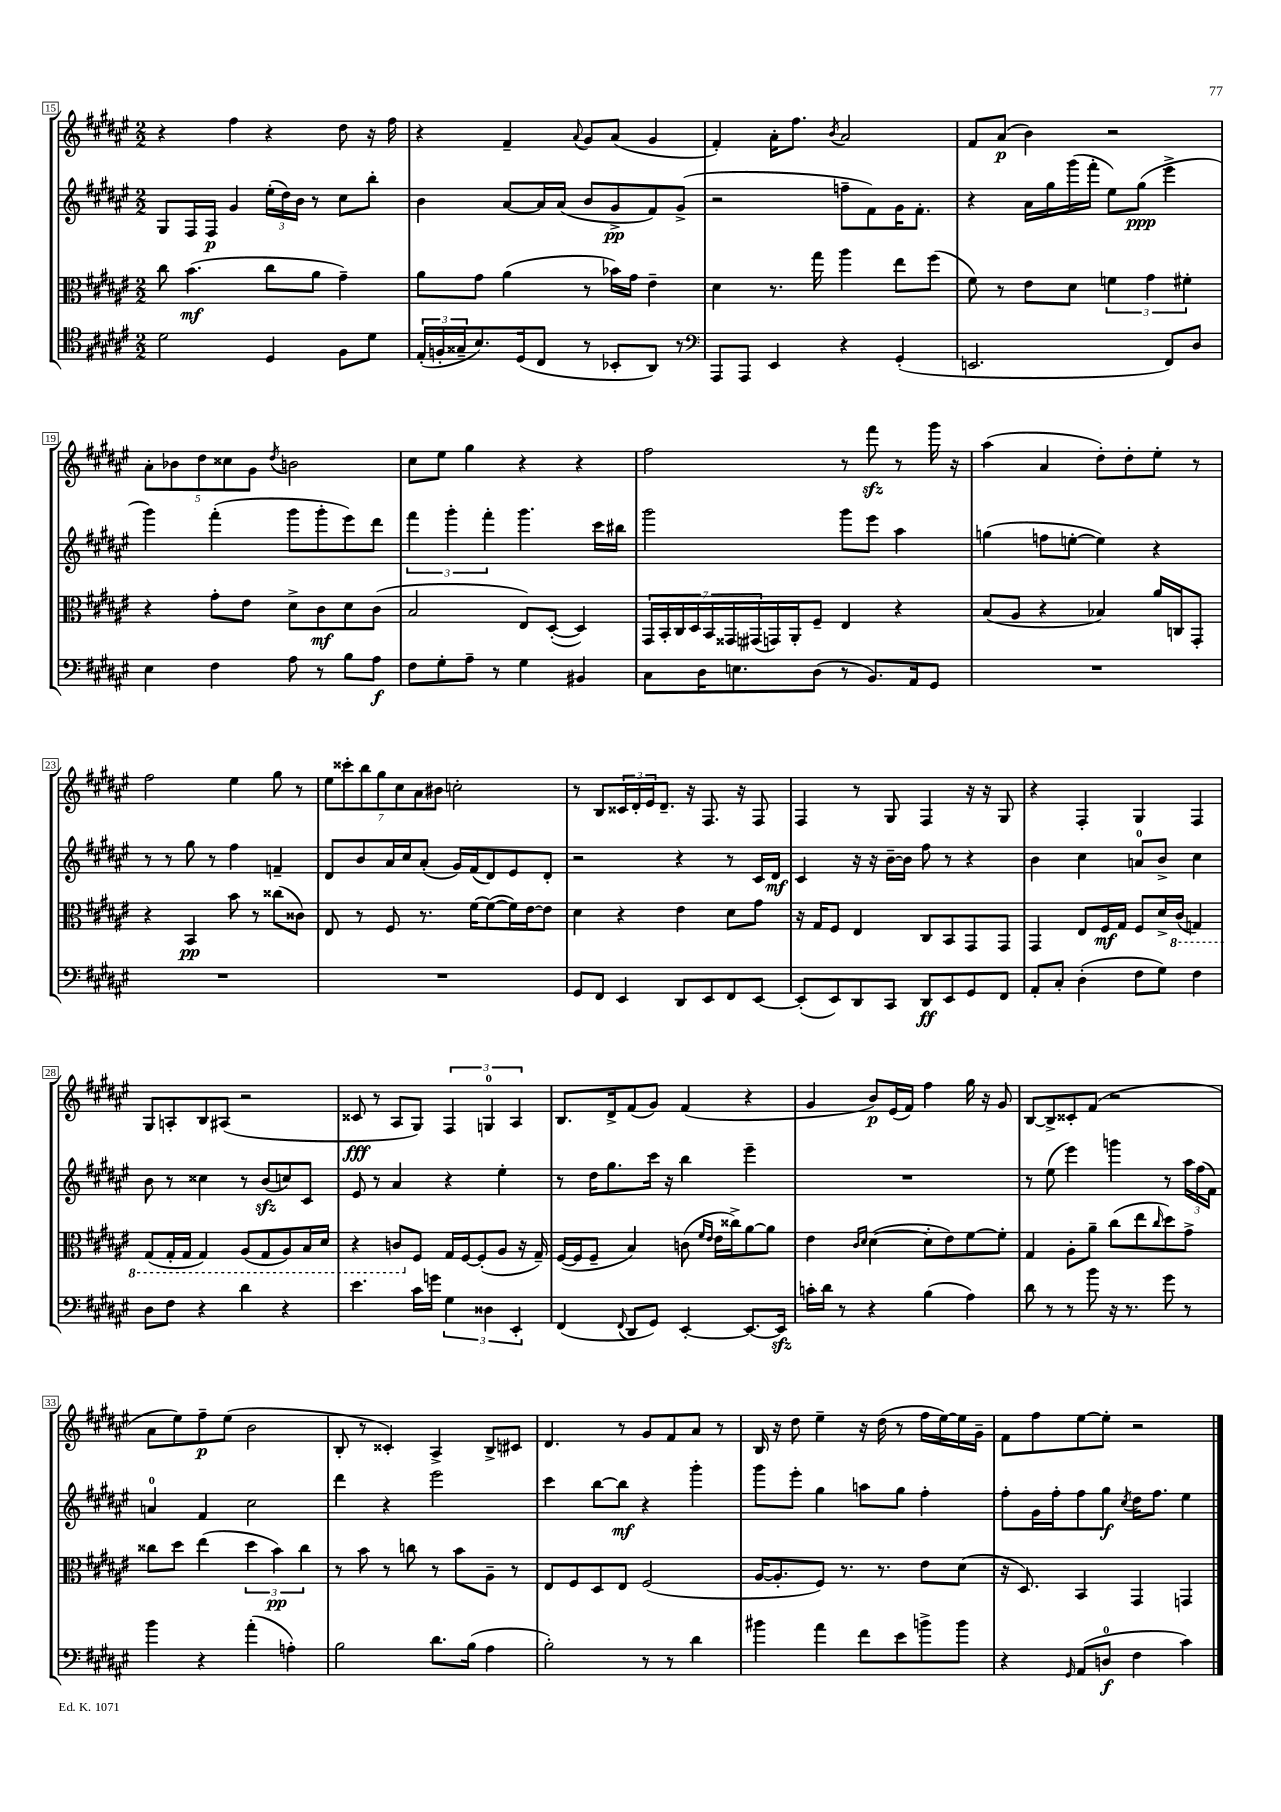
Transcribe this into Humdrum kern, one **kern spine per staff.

**kern	**dynam	**kern	**dynam	**kern	**dynam	**kern	**dynam
*part4	*part4	*part3	*part3	*part2	*part2	*part1	*part1
*staff4	*staff4	*staff3	*staff3	*staff2	*staff2	*staff1	*staff1
*clefC4	*	*clefC3	*	*clefG2	*	*clefG2	*
*k[f#c#g#d#a#e#]	*	*k[f#c#g#d#a#e#]	*	*k[f#c#g#d#a#e#]	*	*k[f#c#g#d#a#e#]	*
*M2/2	*	*M2/2	*	*M2/2	*	*M2/2	*
=15	=15	=15	=15	=15	=15	=15	=15
2d#\	.	8cc#\	.	8G#/L	.	4r	.
.	.	(4.b\	mf	16F#/L	.	.	.
.	.	.	.	16F#/JJ	p	.	.
.	.	.	.	4g#/	.	4ff#\	.
4D#/	.	8cc#\L	.	(24ee#'\LL	.	4r	.
.	.	.	.	24dd#\)	.	.	.
.	.	.	.	24b\JJ	.	.	.
.	.	8a#\J	.	8r	.	.	.
8F#\L	.	4g#~\)	.	8cc#\L	.	8dd#\	.
8d#\J	.	.	.	8bb'\J	.	16r	.
.	.	.	.	.	.	16ff#\	.
=16	=16	=16	=16	=16	=16	=16	=16
(24E#'/LL	.	8a#\L	.	4b\	.	4r	.
24Fn'/	.	.	.	.	.	.	.
24G##X~/J	.	.	.	.	.	.	.
8.B/)	.	8g#\J	.	.	.	.	.
.	.	(4a#\	.	[8a#/L	.	4f#~/	.
(16D#/k	.	.	.	.	.	.	.
8C#/J	.	.	.	16a#/L]	.	.	.
.	.	.	.	(16a#/JJ	.	.	.
.	.	.	.	.	.	8qqa#/	.
8r	.	8r	.	8b/L	.	8g#/L	.
8BB-X'/L	.	16b-X\LL)	.	8g#^/	pp	(8a#/J	.
.	.	16g#\JJ	.	.	.	.	.
8AA#/J)	.	4e#~\	.	8f#/)	.	4g#/	.
8r	.	.	.	(8g#^/J	.	.	.
=17	=17	=17	=17	=17	=17	=17	=17
*clefF4	*	*	*	*	*	*	*
8AAA#/L	.	4d#\	.	2r	.	4f#'/)	.
8AAA#/J	.	.	.	.	.	.	.
4EE#/	.	8.r	.	.	.	16a#'\KL	.
.	.	.	.	.	.	8.ff#\J	.
.	.	16gg#\	.	.	.	.	.
.	.	.	.	.	.	8qb/	.
4r	.	4aa#\	.	8ffn~\L	.	2a#/	.
.	.	.	.	8f#\)	.	.	.
(4GG#'/	.	8ee#\L	.	16g#\K	.	.	.
.	.	.	.	8.f#'\J	.	.	.
.	.	(8ff#\J	.	.	.	.	.
=18	=18	=18	=18	=18	=18	=18	=18
2.EEn/	.	8f#\)	.	4r	.	8f#/L	.
.	.	8r	.	.	.	(8a#/J	p
.	.	8e#\L	.	16a#\LL	.	4b\)	.
.	.	.	.	16gg#\	.	.	.
.	.	8d#\J	.	(16ggg#\	.	.	.
.	.	.	.	16fff#'\JJ	.	.	.
.	.	6fn\	.	8ee#\L)	.	2r	.
.	.	.	.	(8gg#\J	ppp	.	.
.	.	6g#\	.	.	.	.	.
8FF#/L)	.	.	.	4eee#^\	.	.	.
.	.	6f#X'\	.	.	.	.	.
8D#/J	.	.	.	.	.	.	.
!!LO:LB:g=z
=19	=19	=19	=19	=19	=19	=19	=19
4E#\	.	4r	.	4ggg#\)	.	10a#'\L	.
.	.	.	.	.	.	10b-X\	.
.	.	.	.	.	.	10dd#\	.
4F#\	.	8g#'\L	.	(4fff#'\	.	.	.
.	.	.	.	.	.	10cc##X\	.
.	.	8e#\J	.	.	.	.	.
.	.	.	.	.	.	10g#\J	.
.	.	.	.	.	.	8qdd#/	.
8A#\	.	8d#^\L	.	8ggg#\L	.	2bn\	.
8r	.	8c#\	mf	8ggg#'\	.	.	.
8B\L	.	8d#\	.	8eee#\)	.	.	.
8A#\J	f	(8c#\J	.	8ddd#\J	.	.	.
=20	=20	=20	=20	=20	=20	=20	=20
8F#\L	.	2B/	.	6fff#\	.	8cc#\L	.
8G#'\	.	.	.	.	.	8ee#\J	.
.	.	.	.	6ggg#'\	.	.	.
8A#~\J	.	.	.	.	.	4gg#\	.
.	.	.	.	6fff#'\	.	.	.
8r	.	.	.	.	.	.	.
4G#\	.	8E#/L)	.	4.ggg#\	.	4r	.
.	.	([8D#'/J	.	.	.	.	.
4BB#X/	.	4D#/])	.	.	.	4r	.
.	.	.	.	16ccc#\LL	.	.	.
.	.	.	.	16bb#X\JJ	.	.	.
=21	=21	=21	=21	=21	=21	=21	=21
8C#\L	.	28GG#/LL	.	2ggg#\	.	2ff#\	.
.	.	28BB'/	.	.	.	.	.
.	.	28C#/	.	.	.	.	.
.	.	28D#/	.	.	.	.	.
16D#\K	.	.	.	.	.	.	.
.	.	28BB/	.	.	.	.	.
.	.	28GG##X/	.	.	.	.	.
8.En\	.	.	.	.	.	.	.
.	.	(28GG#X/	.	.	.	.	.
.	.	16GGn/)	.	.	.	.	.
.	.	16AA#'/J	.	.	.	.	.
(8D#\J	.	8F#~/J	.	.	.	.	.
8r	.	4E#/	.	8ggg#\L	.	8r	.
8.BB/L)	.	.	.	8eee#\J	.	8fff#zz\	.
.	.	4r	.	4aa#\	.	8r	.
16AA#/k	.	.	.	.	.	.	.
8GG#/J	.	.	.	.	.	16ggg#\	.
.	.	.	.	.	.	16r	.
=22	=22	=22	=22	=22	=22	=22	=22
1r	.	(8B/L	.	(4ggn\	.	(4aa#\	.
.	.	8A#/J	.	.	.	.	.
.	.	4r	.	8ffn\L	.	4a#/	.
.	.	.	.	[8een'\J	.	.	.
.	.	4B-X/)	.	4ee\])	.	8dd#'\L)	.
.	.	.	.	.	.	8dd#'\	.
.	.	16a#/LL	.	4r	.	8ee#'\J	.
.	.	16Cn/J	.	.	.	.	.
.	.	8GG#'/J	.	.	.	8r	.
!!LO:LB:g=z
=23	=23	=23	=23	=23	=23	=23	=23
1r	.	4r	.	8r	.	2ff#\	.
.	.	.	.	8r	.	.	.
.	.	4BB/	pp	8gg#\	.	.	.
.	.	.	.	8r	.	.	.
.	.	8b\	.	4ff#\	.	4ee#\	.
.	.	8r	.	.	.	.	.
.	.	(8cc##X\L	.	4fn~/	.	8gg#\	.
.	.	8c##X\J)	.	.	.	8r	.
=24	=24	=24	=24	=24	=24	=24	=24
1r	.	8E#/	.	8d#/L	.	14ee#\L	.
.	.	.	.	.	.	14ccc##X'\	.
.	.	8r	.	8b/	.	.	.
.	.	.	.	.	.	14bb\	.
.	.	.	.	.	.	14gg#\	.
.	.	8F#/	.	16a#/L	.	.	.
.	.	.	.	.	.	14cc#\	.
.	.	.	.	16cc#/J	.	.	.
.	.	.	.	.	.	14a#\	.
.	.	8.r	.	(8a#'/J	.	.	.
.	.	.	.	.	.	14b#X\J	.
.	.	.	.	16g#/LL)	.	2ccn'\	.
.	.	[16f#\KL	.	(16f#/J	.	.	.
.	.	(8f#\_	.	8d#/)	.	.	.
.	.	16f#\L])	.	8e#/	.	.	.
.	.	[16e#\J	.	.	.	.	.
.	.	8e#\J]	.	8d#'/J	.	.	.
=25	=25	=25	=25	=25	=25	=25	=25
8GG#/L	.	4d#\	.	2r	.	8r	.
8FF#/J	.	.	.	.	.	8B/L	.
4EE#/	.	4r	.	.	.	24c##X/L	.
.	.	.	.	.	.	24d#'/	.
.	.	.	.	.	.	24e#/J	.
.	.	.	.	.	.	8.d#~/J	.
8DD#/L	.	4e#\	.	4r	.	.	.
.	.	.	.	.	.	16r	.
8EE#/	.	.	.	.	.	8.F#/	.
8FF#/	.	8d#\L	.	8r	.	.	.
.	.	.	.	.	.	16r	.
[8EE#/J	.	8g#\J	.	16c#/LL	.	8F#/	.
.	.	.	.	16d#/JJ	mf	.	.
=26	=26	=26	=26	=26	=26	=26	=26
(8EE#'/L]	.	16r	.	4c#/	.	4F#/	.
.	.	16G#/KL	.	.	.	.	.
8EE#/)	.	8F#/J	.	.	.	.	.
8DD#/	.	4E#/	.	16r	.	8r	.
.	.	.	.	16r	.	.	.
8CC#/J	.	.	.	[16b~\LL	.	8G#/	.
.	.	.	.	16b\JJ]	.	.	.
8DD#/L	ff	8C#/L	.	8ff#\	.	4F#/	.
8EE#/	.	8BB/	.	8r	.	.	.
8GG#/	.	8GG#/	.	4r	.	16r	.
.	.	.	.	.	.	16r	.
8FF#/J	.	8GG#/J	.	.	.	8G#/	.
=27	=27	=27	=27	=27	=27	=27	=27
8AA#'/L	.	4GG#/	.	4b\	.	4r	.
8C#'/J	.	.	.	.	.	.	.
(4D#'\	.	8E#/L	.	4cc#\	.	4F#'/	.
.	.	16F#/L	mf	.	.	.	.
.	.	16G#/JJ	.	.	.	.	.
8F#\L	.	8F#/L	.	8an/L	.	4G#/	.
8G#\J)	.	16d#^/L	.	8b^/J	.	.	.
*	*	*8ba	*	*	*	*	*
.	.	(16C#/JJ	.	.	.	.	.
4F#\	.	4GGn/)	.	4cc#\	.	4F#/	.
!!LO:LB:g=z
=28	=28	=28	=28	=28	=28	=28	=28
8D#\L	.	(8GG#/L	.	8b\	.	8G#/L	.
8F#\J	.	16GG#'/L	.	8r	.	8An'/	.
.	.	16GG#/JJ	.	.	.	.	.
4r	.	4GG#/)	.	4cc##X\	.	8B/	.
.	.	.	.	.	.	(8A#X/J	.
4d#\	.	(8AA#/L	.	8r	.	2r	.
.	.	8GG#/	.	(8bzz/L	.	.	.
4r	.	8AA#/)	.	8ccn/)	.	.	.
.	.	16BB/L	.	8c#/J	.	.	.
.	.	16D#/JJ	.	.	.	.	.
=29	=29	=29	=29	=29	=29	=29	=29
4.e#\	.	4r	.	8e#/	.	8c##X/	fff
.	.	.	.	8r	.	8r	.
.	.	8Cn/L	.	4a#/	.	8A#/L	.
*	*	*X8ba	*	*	*	*	*
16c#\LL	.	8F#/J	.	.	.	8G#/J)	.
16gn\JJ	.	.	.	.	.	.	.
6G#\	.	16G#/LL	.	4r	.	6F#/	.
.	.	[16F#/J	.	.	.	.	.
.	.	(8F#'/]	.	.	.	.	.
6D##X\	.	.	.	.	.	6Gn/	.
.	.	8A#/J	.	4ee#'\	.	.	.
6EE#'/	.	.	.	.	.	6A#/	.
.	.	16r	.	.	.	.	.
.	.	16G#~/)	.	.	.	.	.
=30	=30	=30	=30	=30	=30	=30	=30
(4FF#/	.	([16F#/LL	.	8r	.	8.B/L	.
.	.	16F#/J]	.	.	.	.	.
.	.	8F#~/J	.	16dd#\KL	.	.	.
.	.	.	.	8.gg#\	.	16d#^/k	.
8qqFF#/	.	.	.	.	.	.	.
8DD#/L	.	4B/)	.	.	.	(8f#/	.
8GG#/J)	.	.	.	16ccc#\Jk	.	8g#/J)	.
.	.	.	.	16r	.	.	.
[4EE#'/	.	(8cn\	.	4bb\	.	(4f#/	.
.	.	16qqf#/LL	.	.	.	.	.
.	.	16qqe#/JJ	.	.	.	.	.
.	.	16e#\LL	.	.	.	.	.
.	.	16cc##X^\J)	.	.	.	.	.
8.EE#/L_	.	[8a#\	.	4eee#~\	.	4r	.
.	.	8a#\J]	.	.	.	.	.
16EE#zz/Jk]	.	.	.	.	.	.	.
=31	=31	=31	=31	=31	=31	=31	=31
16cn'\LL	.	4e#\	.	1r	.	4g#/	.
16d#\JJ	.	.	.	.	.	.	.
8r	.	.	.	.	.	.	.
.	.	16qqc#/LL	.	.	.	.	.
.	.	16qqd#/JJ	.	.	.	.	.
4r	.	([4d#\	.	.	.	8b/L)	p
.	.	.	.	.	.	(16e#/L	.
.	.	.	.	.	.	16f#/JJ)	.
(4B\	.	8d#'\L]	.	.	.	4ff#\	.
.	.	8e#\)	.	.	.	.	.
4A#\)	.	[8f#\	.	.	.	16gg#\	.
.	.	.	.	.	.	16r	.
.	.	8f#'\J]	.	.	.	8g#/	.
=32	=32	=32	=32	=32	=32	=32	=32
8d#\	.	4G#/	.	8r	.	[8B/L	.
8r	.	.	.	(8ee#\	.	8B^/]	.
8r	.	8A#'\L	.	4eee#\)	.	8c##X'/	.
8b\	.	8a#~\J	.	.	.	(8f#/J	.
16r	.	(8cc#\L	.	4gggn\	.	2r	.
8.r	.	.	.	.	.	.	.
.	.	8ee#\	.	.	.	.	.
.	.	16qqcc#/	.	.	.	.	.
8g#\	.	8dd#\)	.	8r	.	.	.
8r	.	8g#^\J	.	24aa#\LL	.	.	.
.	.	.	.	(24ff#\	.	.	.
.	.	.	.	24f#\JJ)	.	.	.
!!LO:LB:g=z
=33	=33	=33	=33	=33	=33	=33	=33
4b\	.	8cc##X\L	.	4an/	.	8a#\L	.
.	.	8dd#\J	.	.	.	8ee#\)	.
4r	.	(4ee#\	.	4f#/	.	8ff#~\	p
.	.	.	.	.	.	(8ee#\J	.
(4a#'\	.	6dd#\	.	2cc#\	.	2b\	.
.	.	6b\)	pp	.	.	.	.
4An'\)	.	.	.	.	.	.	.
.	.	6cc##\	.	.	.	.	.
=34	=34	=34	=34	=34	=34	=34	=34
2B\	.	8r	.	4ddd#\	.	8B'/	.
.	.	8b\	.	.	.	8r	.
.	.	8r	.	4r	.	4c##X'/)	.
.	.	8ccn\	.	.	.	.	.
8.d#\L	.	8r	.	2eee#\	.	4A#^/	.
.	.	8b\L	.	.	.	.	.
(16B\Jk	.	.	.	.	.	.	.
4A#\	.	8A#~\J	.	.	.	8B^/L	.
.	.	8r	.	.	.	8c#X/J	.
=35	=35	=35	=35	=35	=35	=35	=35
2B'\)	.	8E#/L	.	4ccc#\	.	4.d#/	.
.	.	8F#/	.	.	.	.	.
.	.	8D#/	.	[8bb\L	.	.	.
.	.	8E#/J	.	8bb\J]	mf	8r	.
8r	.	(2F#/	.	4r	.	8g#/L	.
8r	.	.	.	.	.	8f#/	.
4d#\	.	.	.	4ggg#'\	.	8a#/J	.
.	.	.	.	.	.	8r	.
=36	=36	=36	=36	=36	=36	=36	=36
4b#X\	.	[16A#/KL	.	8ggg#\L	.	16B/	.
.	.	8.A#'/]	.	.	.	16r	.
.	.	.	.	8eee#'\J	.	8dd#\	.
4a#\	.	8F#/J)	.	4gg#\	.	4ee#~\	.
.	.	8.r	.	.	.	.	.
8f#\L	.	.	.	8aan\L	.	16r	.
.	.	8.r	.	.	.	(16dd#\	.
8e#\	.	.	.	8gg#\J	.	8r	.
8bn^\	.	8e#\L	.	4ff#'\	.	16ff#\LL	.
.	.	.	.	.	.	[16ee#\)	.
8b\J	.	(8d#\J	.	.	.	16ee#\]	.
.	.	.	.	.	.	16g#~\JJ	.
=37	=37	=37	=37	=37	=37	=37	=37
4r	.	16r	.	8ff#'\L	.	8f#\L	.
.	.	8.D#/)	.	.	.	.	.
.	.	.	.	16g#\L	.	8ff#\	.
.	.	.	.	16ff#'\J	.	.	.
16qqGG#/	.	.	.	.	.	.	.
(8AA#/L	.	4BB/	.	8ff#\	.	[8ee#\	.
8Dn/J	f	.	.	8gg#\J	f	8ee#'\J]	.
.	.	.	.	8qcc#/	.	.	.
4F#\	.	4GG#/	.	16dd#\KL	.	2r	.
.	.	.	.	8.ff#\J	.	.	.
4c#\)	.	4GGn/	.	4ee#\	.	.	.
==	==	==	==	==	==	==	==
*-	*-	*-	*-	*-	*-	*-	*-
